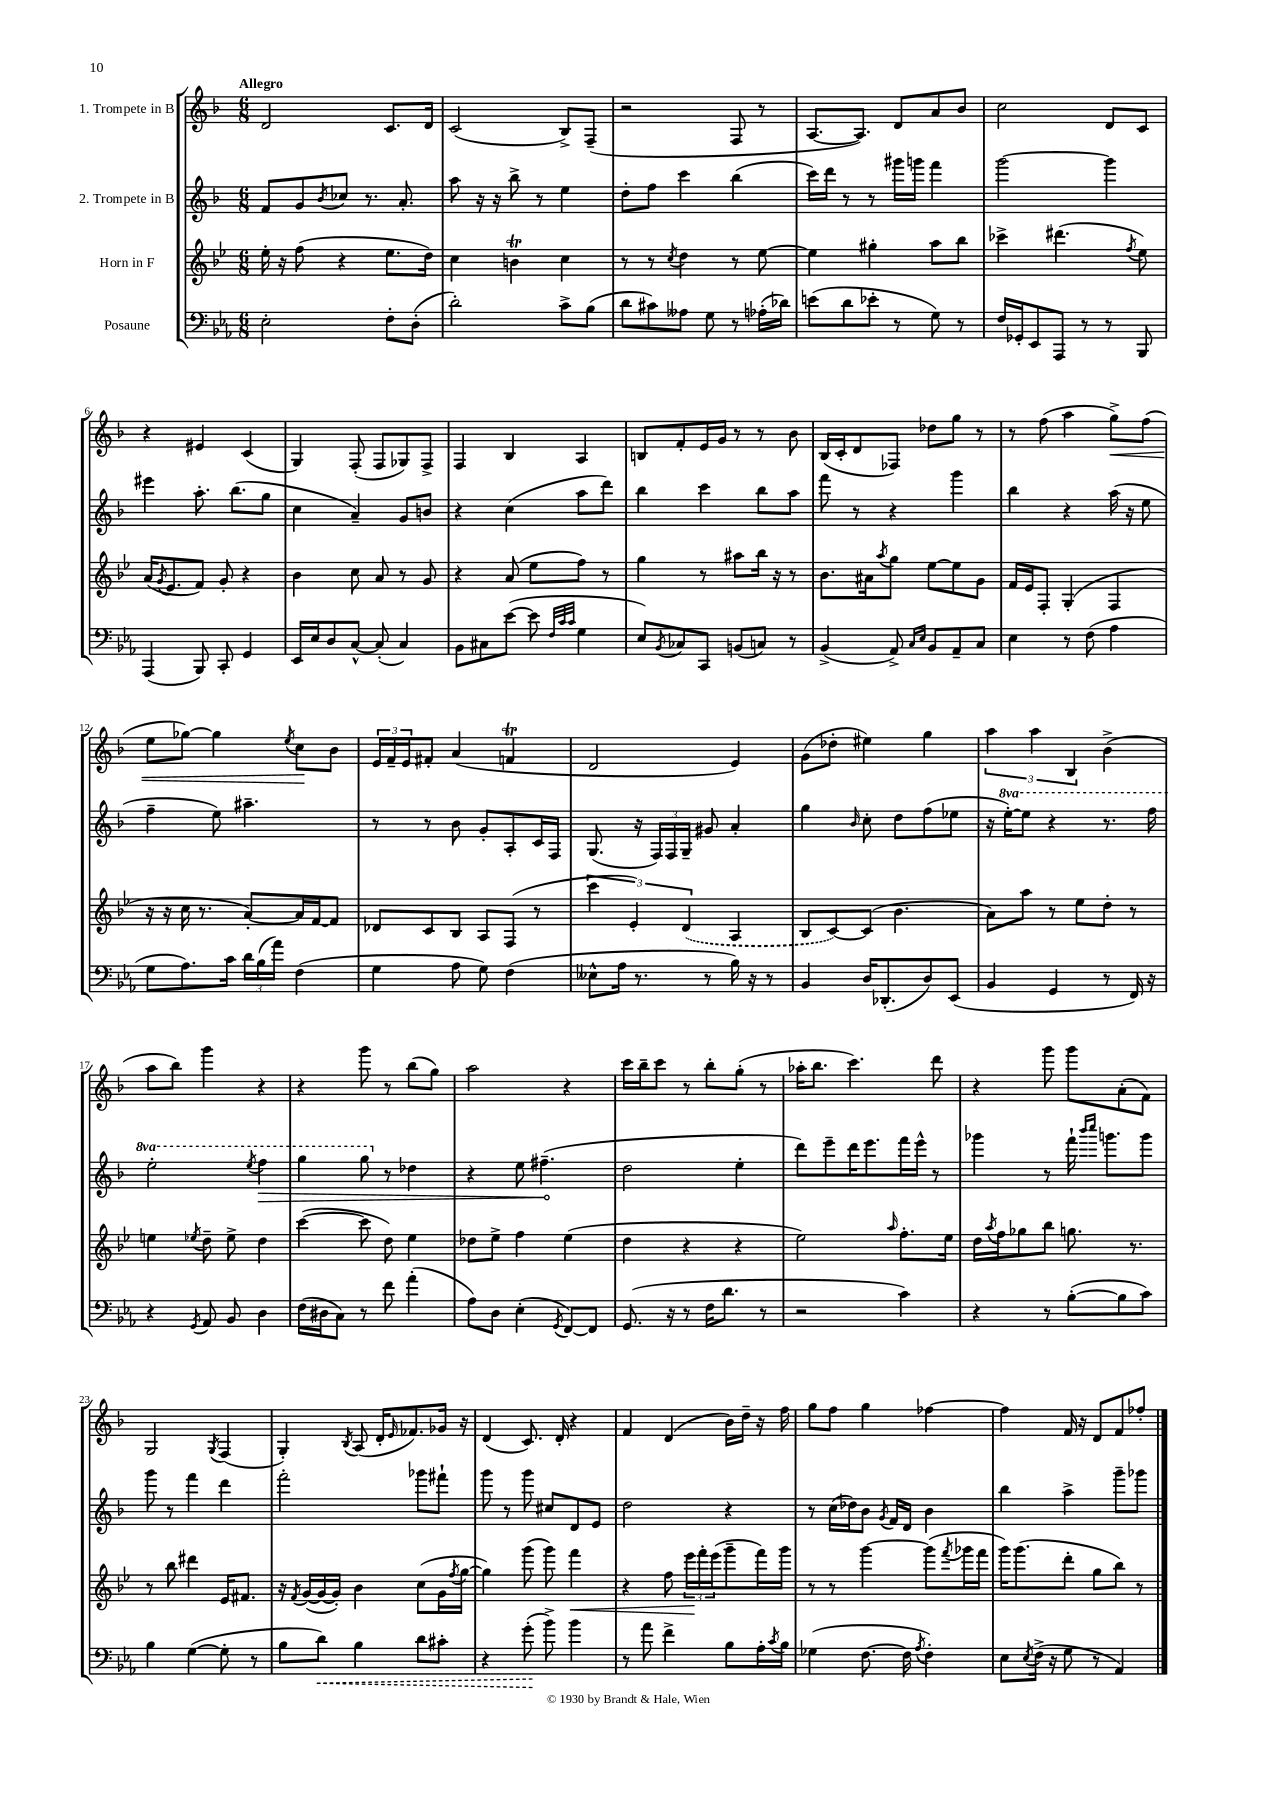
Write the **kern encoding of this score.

**kern	**dynam	**kern	**dynam	**kern	**dynam	**kern	**dynam
*part4	*part4	*part3	*part3	*part2	*part2	*part1	*part1
*staff4	*staff4	*staff3	*staff3	*staff2	*staff2	*staff1	*staff1
*I"Posaune	*	*I"Horn in F	*	*I"2. Trompete in B	*	*I"1. Trompete in B	*
*clefF4	*	*clefG2	*	*clefG2	*	*clefG2	*
*k[b-e-a-]	*	*k[b-e-]	*	*k[b-]	*	*k[b-]	*
*M6/8	*	*M6/8	*	*M6/8	*	*M6/8	*
=1	=1	=1	=1	=1	=1	=1	=1
!	!	!	!	!	!	!LO:TX:a:B:t=Allegro	!
2E-'\	.	16ee-'\	.	8f/L	.	2d/	.
.	.	16r	.	.	.	.	.
.	.	(8ff\	.	8g/	.	.	.
.	.	.	.	8qb-/	.	.	.
.	.	4r	.	8cc-X/J	.	.	.
.	.	.	.	8.r	.	.	.
8F'\L	.	8.ee-\L	.	.	.	8.c/L	.
.	.	.	.	8.a'/	.	.	.
(8D'\J	.	.	.	.	.	.	.
.	.	16dd\Jk)	.	.	.	16d/Jk	.
=2	=2	=2	=2	=2	=2	=2	=2
2d'\)	.	4cc\	.	8aa\	.	(2c/	.
.	.	.	.	16r	.	.	.
.	.	.	.	16r	.	.	.
.	.	4bnt\	.	8bb-^\	.	.	.
.	.	.	.	8r	.	.	.
8c^\L	.	4cc\	.	4ee\	.	8B-^/L)	.
(8B-\J	.	.	.	.	.	(8F~/J	.
=3	=3	=3	=3	=3	=3	=3	=3
8d\L	.	8r	.	8dd'\L	.	2r	.
8c#X\)	.	8r	.	8ff\J	.	.	.
.	.	8qcc/	.	.	.	.	.
8A--X\J	.	4dd\	.	4ccc\	.	.	.
8G\	.	.	.	.	.	.	.
8r	.	8r	.	(4bb-\	.	8F/	.
(16A-X'\LL	.	[8ee-\	.	.	.	8r	.
16d-X\JJ)	.	.	.	.	.	.	.
=4	=4	=4	=4	=4	=4	=4	=4
(8en\L	.	4ee-\]	.	16ccc\LL)	.	[8.A/L	.
.	.	.	.	16ddd\JJ	.	.	.
8d\	.	.	.	8r	.	.	.
.	.	.	.	.	.	8.A/J])	.
8e-X'\J	.	4gg#X'\	.	8r	.	.	.
8r	.	.	.	16ggg#X\LL	.	8d/L	.
.	.	.	.	16gggn\JJ	.	.	.
8G\)	.	8aa\L	.	4fff\	.	8a/	.
8r	.	8bb-\J	.	.	.	8b-/J	.
=5	=5	=5	=5	=5	=5	=5	=5
16F/LL	.	4ccc-X^\	.	[2ggg\	.	2cc\	.
16GG-X'/J	.	.	.	.	.	.	.
8EE-/	.	.	.	.	.	.	.
8AAA-/J	.	(4.ddd#X\	.	.	.	.	.
8r	.	.	.	.	.	.	.
8r	.	.	.	4ggg\]	.	8d/L	.
.	.	8qff/	.	.	.	.	.
8BBB-/	.	8ee-\)	.	.	.	8c/J	.
!!LO:LB:g=z
=6	=6	=6	=6	=6	=6	=6	=6
(4AAA-/	.	(16a/KL	.	4eee#X\	.	4r	.
.	.	8qg/	.	.	.	.	.
.	.	8.e-/	.	.	.	.	.
8BBB-/)	.	8f/J)	.	8.aa'\	.	4e#X/	.
8CC'/	.	8g'/	.	.	.	.	.
.	.	.	.	(8.bb-\L	.	.	.
4GG/	.	4r	.	.	.	(4c/	.
.	.	.	.	8gg\J	.	.	.
=7	=7	=7	=7	=7	=7	=7	=7
16EE-/LL	.	4b-\	.	4cc\	.	4G/)	.
16E-/J	.	.	.	.	.	.	.
8D/	.	.	.	.	.	.	.
[8C^^/J	.	8cc\	.	4a~/)	.	(8F'/	.
(8C'/]	.	8a/	.	.	.	8F/L	.
4C/)	.	8r	.	8g/L	.	8G-X/)	.
.	.	8g/	.	8bn/J	.	8F^/J	.
=8	=8	=8	=8	=8	=8	=8	=8
8BB-\L	.	4r	.	4r	.	4F/	.
8C#X\	.	.	.	.	.	.	.
([8e-\J	.	(8a/	.	(4cc\	.	4B-/	.
8e-\]	.	8ee-\L	.	.	.	.	.
32qqF/LLL	.	.	.	.	.	.	.
32qqc/	.	.	.	.	.	.	.
32qqc/JJJ	.	.	.	.	.	.	.
4G\	.	8ff\J)	.	8aa\L	.	4A/	.
.	.	8r	.	8ddd\J)	.	.	.
=9	=9	=9	=9	=9	=9	=9	=9
8E-/L)	.	4gg\	.	4bb-\	.	8Bn/L	.
8qBB-/	.	.	.	.	.	.	.
8C-X/	.	.	.	.	.	8f'/	.
8CC/J	.	8r	.	4ccc\	.	16e/L	.
.	.	.	.	.	.	16g/JJ	.
(8BBn/L	.	8aa#X\L	.	.	.	8r	.
8Cn/J)	.	16bb-\Jk	.	8bb-\L	.	8r	.
.	.	16r	.	.	.	.	.
8r	.	8r	.	8aa\J	.	8b-\	.
=10	=10	=10	=10	=10	=10	=10	=10
(4BB-^/	.	8.b-\L	.	8fff\	.	(16B-/LL	.
.	.	.	.	.	.	16c'/J	.
.	.	.	.	8r	.	8d/	.
.	.	16a#X\k	.	.	.	.	.
.	.	8qaa/	.	.	.	.	.
8AA-^/)	.	8gg\J	.	4r	.	8F-X/J)	.
16qqC/LL	.	.	.	.	.	.	.
16qqE-/JJ	.	.	.	.	.	.	.
8BB-/L	.	[8ee-\L	.	.	.	8dd-X\L	.
8AA-~/	.	8ee-\]	.	4ggg\	.	8gg\J	.
8C/J	.	8g\J	.	.	.	8r	.
=11	=11	=11	=11	=11	=11	=11	=11
4E-\	.	16f/LL	.	4bb-\	.	8r	.
.	.	16e-/J	.	.	.	.	.
.	.	8F'/J	.	.	.	(8ff\	.
8r	.	(4G'/	.	4r	.	4aa\	.
(8F\	.	.	.	.	.	.	.
!	!	!	!	!	!	!	!LO:HP:b
4A-\	.	4F/	.	(16aa\	.	8gg^\L)	<
.	.	.	.	16r	.	.	.
.	.	.	.	8ee\	.	(8ff\J	.
!!LO:LB:g=z
=12	=12	=12	=12	=12	=12	=12	=12
8G\L	.	16r	.	4ff~\	.	8ee\L	.
.	.	16r	.	.	.	.	.
8.A-\)	.	16cc\	.	.	.	[8gg-X\J)	.
.	.	8.r	.	.	.	.	.
.	.	.	.	8ee\)	.	4gg-\]	.
16c\Jk	.	.	.	.	.	.	.
24d\LL	.	[8a'/L)	.	4.aa#X~\	.	.	.
(24B-\	.	.	.	.	.	.	.
24a-\JJ)	.	.	.	.	.	.	.
.	.	.	.	.	.	8qee/	.
(4F\	.	16a/L]	.	.	.	8cc\L	.
.	.	[16f/J	.	.	.	.	.
.	.	8f/J]	.	.	.	8b-\J	[
=13	=13	=13	=13	=13	=13	=13	=13
4G\	.	8d-X/L	.	8r	.	24e/LL	.
.	.	.	.	.	.	24f~/	.
.	.	.	.	.	.	24e/J	.
.	.	8c/	.	8r	.	8f#X'/J	.
8A-\	.	8B-/J	.	8b-\	.	(4a/	.
8G\)	.	8A/L	.	8g'/L	.	.	.
(4F\	.	(8F/J	.	8A'/	.	4fnT/	.
.	.	8r	.	16c/L	.	.	.
.	.	.	.	16F/JJ	.	.	.
=14	=14	=14	=14	=14	=14	=14	=14
8E--X^^\L	.	6ccc\	.	(8.G/	.	2d/	.
16A-\Jk	.	.	.	.	.	.	.
.	.	6e-'/)	.	.	.	.	.
8.r	.	.	.	16r	.	.	.
.	.	.	.	24F/LL)	.	.	.
.	.	.	.	24F/	.	.	.
.	.	(6d/	.	24G~/JJ	.	.	.
8r	.	.	.	8g#X/	.	.	.
16B-\)	.	4A/	.	4a'/	.	4e/)	.
16r	.	.	.	.	.	.	.
8r	.	.	.	.	.	.	.
=15	=15	=15	=15	=15	=15	=15	=15
4BB-/	.	8B-/L	.	4gg\	.	(8g\L	.
.	.	[8c/)	.	.	.	8dd-X'\J	.
.	.	.	.	16qqb-/	.	.	.
16D/KL	.	(8c/J]	.	8cc'\	.	4ee#X\)	.
(8.DD-X'/	.	.	.	.	.	.	.
.	.	4.b-\	.	8dd\L	.	.	.
8D/)	.	.	.	(8ff\	.	4gg\	.
(8EE-/J	.	.	.	8ee-X\J	.	.	.
=16	=16	=16	=16	=16	=16	=16	=16
4BB-/	.	8a\L)	.	16r	.	6aa\	.
*	*	*	*	*8va	*	*	*
.	.	.	.	[16eee'\KL)	.	.	.
.	.	8aa\J	.	8eee\J]	.	.	.
.	.	.	.	.	.	6aa\	.
4GG/	.	8r	.	4r	.	.	.
.	.	.	.	.	.	6B-/	.
.	.	8ee-\L	.	.	.	.	.
8r	.	8dd'\J	.	8.r	.	(4b-^\	.
16FF/)	.	8r	.	.	.	.	.
16r	.	.	.	16fff\	.	.	.
!!LO:LB:g=z
=17	=17	=17	=17	=17	=17	=17	=17
4r	.	4een\	.	2eee'\	.	8aa\L	.
.	.	.	.	.	.	8bb-\J)	.
8qGG/	.	8qee-X/	.	.	.	.	.
8AA-/	.	8dd~\	.	.	.	4ggg\	.
8BB-/	.	8ee-^\	.	.	.	.	.
.	.	.	.	8qeee/	.	.	.
!	!	!	!	!	!LO:HP:b	!	!
4D\	.	4dd\	.	4fff\	>	4r	.
=18	=18	=18	=18	=18	=18	=18	=18
(16F\LL	.	([4ccc\	.	4ggg\	.	4r	.
16D#X\J	.	.	.	.	.	.	.
8C\J)	.	.	.	.	.	.	.
8r	.	8ccc\]	.	8ggg\	.	8ggg\	.
*	*	*	*	*X8va	*	*	*
8f\	.	8dd\)	.	8r	.	8r	.
(4a-'\	.	4ee-\	.	4dd-X\	.	(8bb-\L	.
.	.	.	.	.	.	8gg\J)	.
=19	=19	=19	=19	=19	=19	=19	=19
8A-\L)	.	8dd-X\L	.	4r	.	2aa\	.
8D\J	.	8ee-^\J	.	.	.	.	.
(4E-'\	.	4ff\	.	8ee\	.	.	.
.	.	.	.	(4.ff#X~\	.	.	.
8qGG/	.	.	.	.	.	.	.
[8FF/L)	.	(4ee-\	.	.	.	4r	.
8FF/J]	.	.	.	.	.	.	.
.	.	.	.	.	]	.	.
=20	=20	=20	=20	=20	=20	=20	=20
(8.GG/	.	4dd\	.	2dd\	.	16ccc\LL	.
.	.	.	.	.	.	16bb-~\J	.
.	.	.	.	.	.	8ccc\J	.
16r	.	.	.	.	.	.	.
8r	.	4r	.	.	.	8r	.
16F\KL	.	.	.	.	.	8bb-'\L	.
8.d\J	.	.	.	.	.	.	.
.	.	4r	.	4ee'\	.	(8gg'\J	.
8r	.	.	.	.	.	8r	.
=21	=21	=21	=21	=21	=21	=21	=21
2r	.	2ee-\)	.	8ddd\L)	.	16aa-X'\KL	.
.	.	.	.	.	.	8.bb-\J	.
.	.	.	.	8eee~\	.	.	.
.	.	.	.	16ddd\K	.	4.ccc\)	.
.	.	.	.	8.eee\	.	.	.
.	.	16qqaa/	.	.	.	.	.
4c\)	.	8.ff'\L	.	16fff\L	.	.	.
.	.	.	.	16eee^^\JJ	.	.	.
.	.	.	.	8r	.	8ddd\	.
.	.	16ee-\Jk	.	.	.	.	.
=22	=22	=22	=22	=22	=22	=22	=22
4r	.	16dd\LL	.	4ggg-X\	.	4r	.
.	.	8qaa/	.	.	.	.	.
.	.	16ff\J	.	.	.	.	.
.	.	8gg-X\	.	.	.	.	.
8r	.	8bb-\J	.	8r	.	8ggg\	.
([8B-'\L	.	8.ggn\	.	16fff`\	.	8ggg\L	.
.	.	.	.	16qqbbb-/LL	.	.	.
.	.	.	.	16qqcccc/JJ	.	.	.
.	.	.	.	8.gggn\L	.	.	.
8B-\]	.	.	.	.	.	(8a'\	.
.	.	8.r	.	.	.	.	.
8c\J)	.	.	.	8ggg\J	.	8f\J)	.
!!LO:LB:g=z
=23	=23	=23	=23	=23	=23	=23	=23
4B-\	.	8r	.	8ggg\	.	2G/	.
.	.	8bb-\	.	8r	.	.	.
([4G\	.	4ddd#X\	.	4fff\	.	.	.
.	.	.	.	.	.	8qG/	.
8G'\]	.	16e-/KL	.	4ddd\	.	(4F/	.
.	.	8.f#X/J	.	.	.	.	.
8r	.	.	.	.	.	.	.
=24	=24	=24	=24	=24	=24	=24	=24
8B-\L	.	16r	.	2fff'\	.	4G'/)	.
.	.	8qf/	.	.	.	.	.
.	.	([16g/LL	.	.	.	.	.
!	!LO:HP:b	!	!	!	!	!	!
8d\J)	<	16g/_	.	.	.	.	.
.	.	16g'/JJ])	.	.	.	.	.
.	.	.	.	.	.	8qB-/	.
4B-\	.	4b-\	.	.	.	(8A/	.
.	.	.	.	.	.	16d'/KL	.
.	.	.	.	.	.	16qqe/	.
.	.	.	.	.	.	8.f-X/)	.
8d\L	.	(8cc\L	.	8ggg-X\L	.	.	.
8c#X'\J	.	16g\L	.	8fff#X`\J	.	16g-X/Jk	.
.	.	8qff/	.	.	.	.	.
.	.	[16gg\JJ	.	.	.	16r	.
=25	=25	=25	=25	=25	=25	=25	=25
4r	.	4gg\])	.	8ggg\	.	(4d/	.
.	.	.	.	8r	.	.	.
(8g'\	.	(8ggg\	.	8ggg\	.	8.c/)	.
8b-^\)	[	8ggg\)	.	8cc#X/L	.	.	.
.	.	.	.	.	.	16d'/	.
!	!	!	!LO:HP:b	!	!	!	!
4b-\	.	4fff\	<	8d/	.	4r	.
.	.	.	.	8e/J	.	.	.
=26	=26	=26	=26	=26	=26	=26	=26
8r	.	4r	.	2dd\	.	4f/	.
8a-\	.	.	.	.	.	.	.
4f^\	.	8ff\	.	.	.	(4d/	.
.	.	24eee-\LL	.	.	.	.	.
.	.	24fff'\	[	.	.	.	.
.	.	(24eee-\J	.	.	.	.	.
8B-\L	.	8ggg~\	.	4r	.	16b-\LL)	.
.	.	.	.	.	.	16dd~\JJ	.
16A-'\L	.	16fff\L)	.	.	.	16r	.
8qc/	.	.	.	.	.	.	.
16B-\JJ	.	16ggg\JJ	.	.	.	16ff\	.
=27	=27	=27	=27	=27	=27	=27	=27
(4G-X\	.	8r	.	8r	.	8gg\L	.
.	.	8r	.	(16cc\LL	.	8ff\J	.
.	.	.	.	16dd-X\J)	.	.	.
[8.F\	.	[4ggg\	.	8b-\J	.	4gg\	.
.	.	.	.	8qg/	.	.	.
.	.	.	.	16f/LL	.	.	.
16F\]	.	.	.	16d/JJ	.	.	.
8qA-/	.	.	.	.	.	.	.
4F'\)	.	(8ggg\L]	.	4b-\	.	[4ff-X\	.
.	.	8qfff/	.	.	.	.	.
.	.	16ggg-X\L	.	.	.	.	.
.	.	16fff\JJ	.	.	.	.	.
=28	=28	=28	=28	=28	=28	=28	=28
8E-\L	.	16ggg\KL)	.	4bb-\	.	4ff-\]	.
.	.	(8.ggg\	.	.	.	.	.
8qE-/	.	.	.	.	.	.	.
(16F^\Jk	.	.	.	.	.	.	.
16r	.	.	.	.	.	.	.
8G\	.	8ddd'\J	.	4aa^\	.	16f/	.
.	.	.	.	.	.	16r	.
8r	.	8gg\L	.	.	.	8d/L	.
4AA-/)	.	8bb-\J)	.	8ggg~\L	.	8f/	.
.	.	8r	.	8ggg-X\J	.	8ff-X'/J	.
==	==	==	==	==	==	==	==
*-	*-	*-	*-	*-	*-	*-	*-
